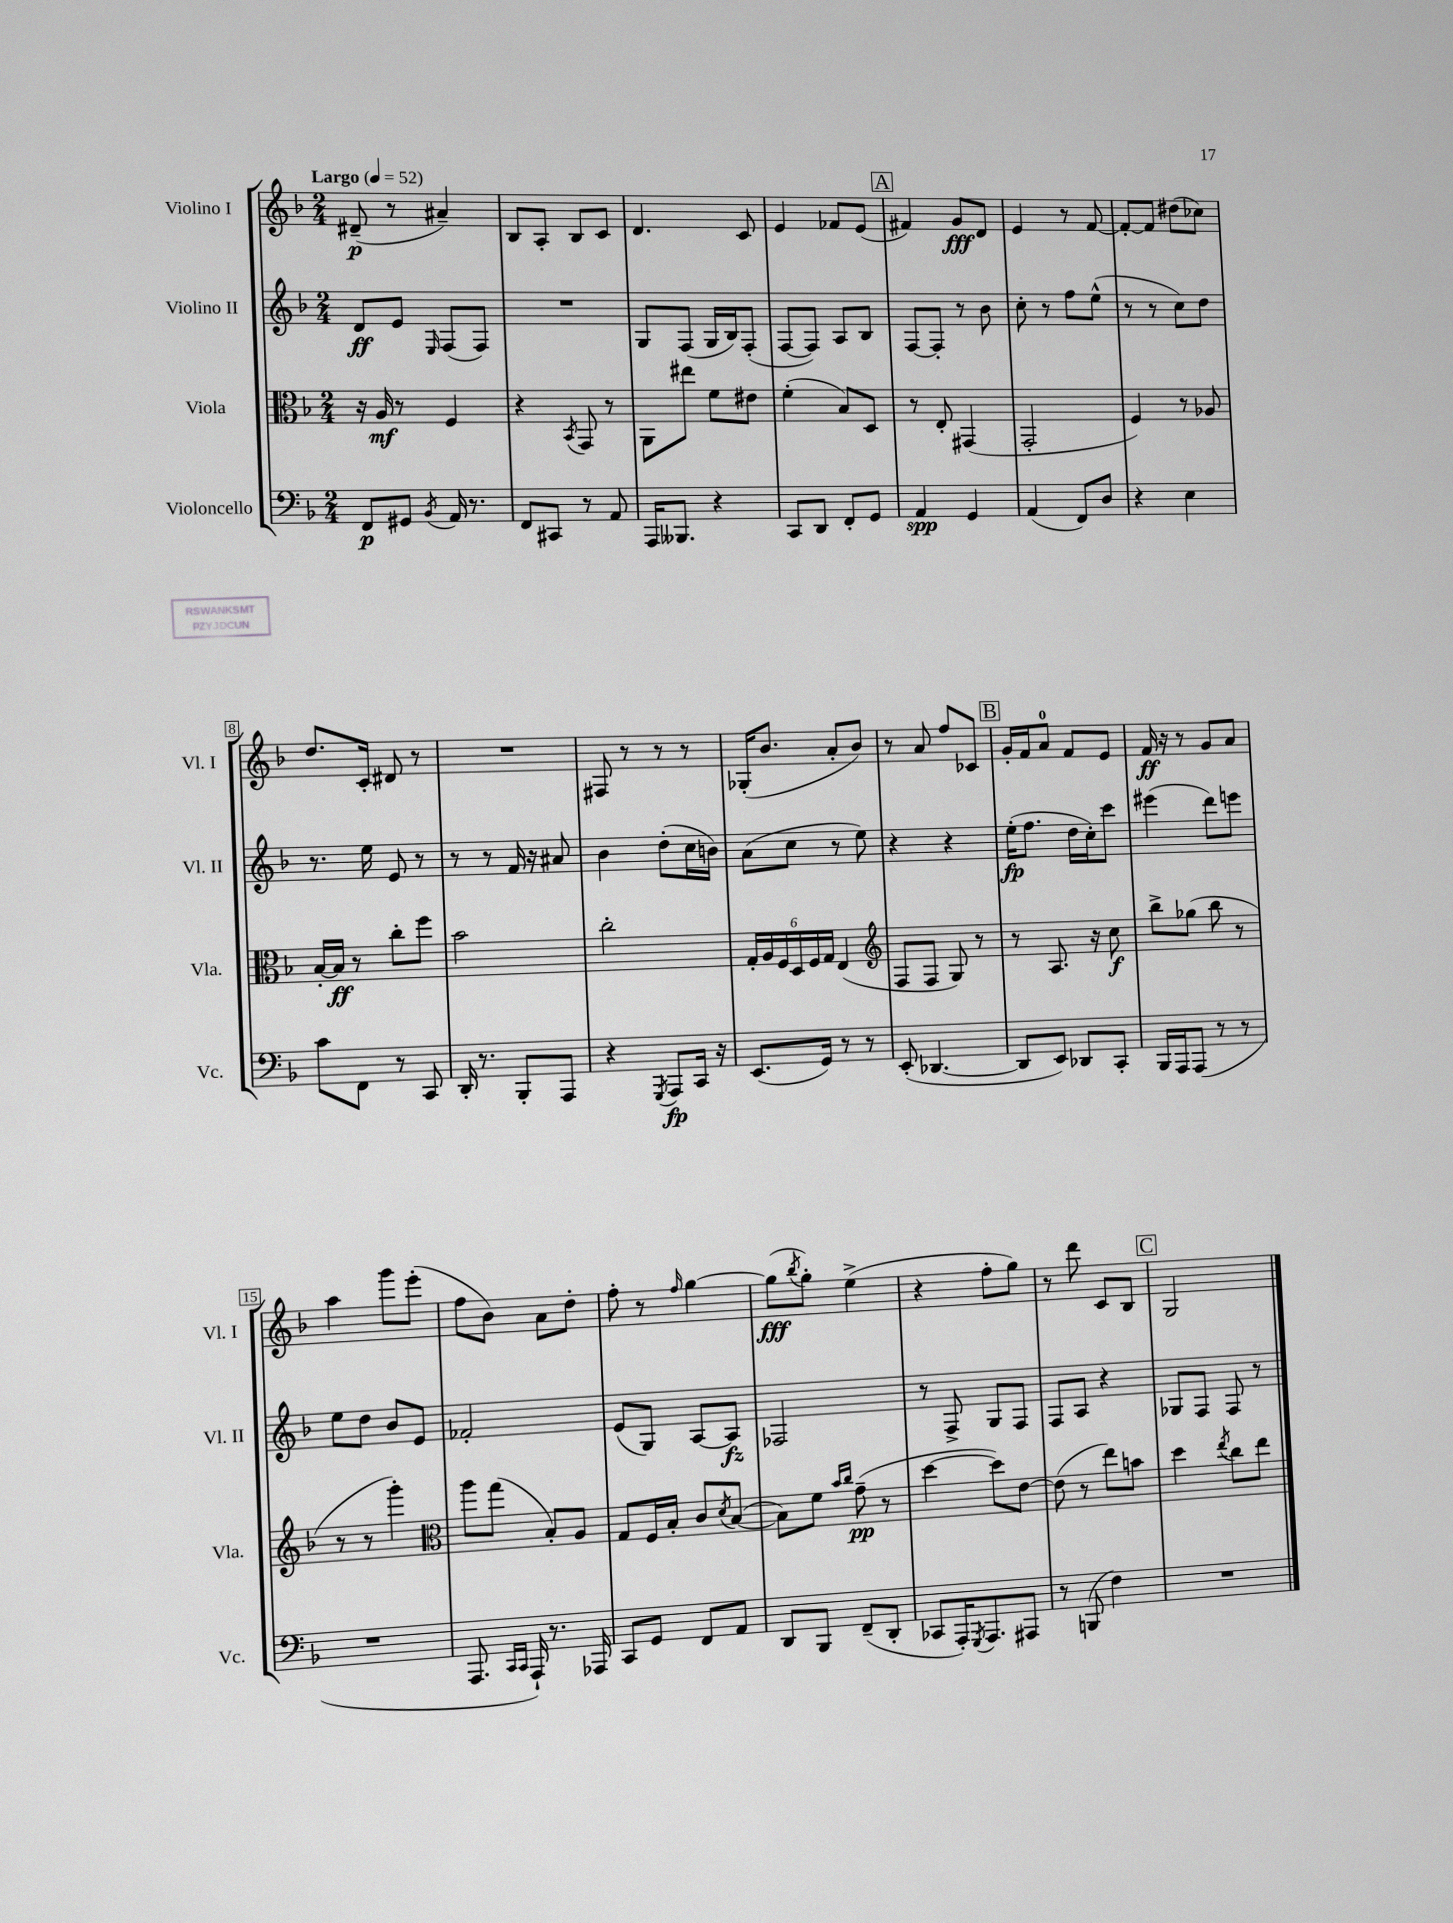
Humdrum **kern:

**kern	**dynam	**kern	**dynam	**kern	**dynam	**kern	**dynam
*part4	*part4	*part3	*part3	*part2	*part2	*part1	*part1
*staff4	*staff4	*staff3	*staff3	*staff2	*staff2	*staff1	*staff1
*I"Violoncello	*	*I"Viola	*	*I"Violino II	*	*I"Violino I	*
*I'Vc.	*	*I'Vla.	*	*I'Vl. II	*	*I'Vl. I	*
*clefF4	*	*clefC3	*	*clefG2	*	*clefG2	*
*k[b-]	*	*k[b-]	*	*k[b-]	*	*k[b-]	*
*M2/4	*	*M2/4	*	*M2/4	*	*M2/4	*
*MM52	*	*MM52	*	*MM52	*	*MM52	*
=1	=1	=1	=1	=1	=1	=1	=1
!	!	!	!	!	!	!LO:TX:a:B:t=Largo	!
8FF/L	p	16r	.	8d/L	ff	(8d#X~/	p
.	.	16A/	mf	.	.	.	.
8GG#X/J	.	8r	.	8e/J	.	8r	.
8qBB-/	.	.	.	16qqE/	.	.	.
16AA/	.	4F/	.	(8F/L	.	4a#X~/)	.
8.r	.	.	.	.	.	.	.
.	.	.	.	8F/J)	.	.	.
=2	=2	=2	=2	=2	=2	=2	=2
8FF/L	.	4r	.	2r	.	8B-/L	.
8CC#X/J	.	.	.	.	.	8A'/J	.
.	.	8qBB-/	.	.	.	.	.
8r	.	8GG/	.	.	.	8B-/L	.
8AA/	.	8r	.	.	.	8c/J	.
=3	=3	=3	=3	=3	=3	=3	=3
16AAA/KL	.	8AA\L	.	8G/L	.	4.d/	.
8.BBB--X/J	.	.	.	.	.	.	.
.	.	8ee#X\J	.	(8F/J	.	.	.
4r	.	8f\L	.	16G/LL	.	.	.
.	.	.	.	16B-/J)	.	.	.
.	.	8e#X\J	.	(8F'/J	.	8c/	.
=4	=4	=4	=4	=4	=4	=4	=4
8CC/L	.	(4f'\	.	[8F/L	.	4e/	.
8DD/J	.	.	.	8F/J])	.	.	.
8FF'/L	.	8B-/L)	.	8A/L	.	8f-X/L	.
8GG/J	.	8D/J	.	8B-/J	.	(8e/J	.
!!LO:REH:place=s1:t=A
=5	=5	=5	=5	=5	=5	=5	=5
4AA/	spp	8r	.	[8F/L	.	4f#X/)	.
.	.	8E'/	.	8F'/J]	.	.	.
4GG/	.	(4GG#X/	.	8r	.	8g/L	fff
.	.	.	.	8b-\	.	8d/J	.
=6	=6	=6	=6	=6	=6	=6	=6
(4AA/	.	2GG'/	.	8cc'\	.	4e/	.
.	.	.	.	8r	.	.	.
8FF/L)	.	.	.	8ff\L	.	8r	.
8D/J	.	.	.	(8ee^^\J	.	[8f/	.
=7	=7	=7	=7	=7	=7	=7	=7
4r	.	4F/)	.	8r	.	8f'/L_	.
.	.	.	.	8r	.	8f/J]	.
4E\	.	8r	.	8cc\L)	.	(8dd#X\L	.
.	.	8A-X/	.	8dd\J	.	8cc-X\J)	.
!!LO:LB:g=z
=8	=8	=8	=8	=8	=8	=8	=8
8c\L	.	[16B-'/LL	.	8.r	.	8.dd/L	.
.	.	16B-/JJ]	ff	.	.	.	.
8FF\J	.	8r	.	.	.	.	.
.	.	.	.	16ee\	.	16c'/Jk	.
8r	.	8cc'\L	.	8e/	.	8d#X/	.
8CC/	.	8ff\J	.	8r	.	8r	.
=9	=9	=9	=9	=9	=9	=9	=9
16DD'/	.	2b-\	.	8r	.	2r	.
8.r	.	.	.	.	.	.	.
.	.	.	.	8r	.	.	.
8BBB-'/L	.	.	.	16f/	.	.	.
.	.	.	.	16r	.	.	.
8AAA/J	.	.	.	8a#X/	.	.	.
=10	=10	=10	=10	=10	=10	=10	=10
4r	.	2cc'\	.	4b-\	.	8F#X/	.
.	.	.	.	.	.	8r	.
8qGGG/	.	.	.	.	.	.	.
8AAA/L	fp	.	.	(8dd'\L	.	8r	.
16CC/Jk	.	.	.	16cc\L	.	8r	.
16r	.	.	.	16bn\JJ)	.	.	.
=11	=11	=11	=11	=11	=11	=11	=11
(8.EE/L	.	24G'/LL	.	(8a\L	.	(16G-X'/KL	.
.	.	24A/	.	.	.	.	.
.	.	.	.	.	.	8.b-/J	.
.	.	24F/	.	.	.	.	.
.	.	24D/	.	8cc\J	.	.	.
.	.	24F/	.	.	.	.	.
16GG/Jk)	.	.	.	.	.	.	.
.	.	24G/JJ	.	.	.	.	.
8r	.	(4E/	.	8r	.	8a'/L	.
8r	.	.	.	8ee\)	.	8b-/J)	.
=12	=12	=12	=12	=12	=12	=12	=12
*	*	*clefG2	*	*	*	*	*
(8EE'/	.	8F/L	.	4r	.	8r	.
[4.DD-X/	.	8F/J	.	.	.	8a/	.
.	.	8G/)	.	4r	.	8ff/L	.
.	.	8r	.	.	.	8c-X/J	.
!!LO:REH:place=s1:t=B
=13	=13	=13	=13	=13	=13	=13	=13
8DD-/L]	.	8r	.	(16ee'\KL	fp	16g'/LL	.
.	.	.	.	8.ff\J	.	16f/J	.
8EE/J)	.	8.A/	.	.	.	8a/J	.
8DD-X/L	.	.	.	16dd\LL	.	8f/L	.
.	.	16r	.	16cc'\J)	.	.	.
8CC'/J	.	8cc\	f	8ccc\J	.	8e/J	.
=14	=14	=14	=14	=14	=14	=14	=14
16BBB-/LL	.	8bb-^\L	.	(4eee#X\	.	16f/	ff
16AAA/J	.	.	.	.	.	16r	.
(8AAA/J	.	(8gg-X\J	.	.	.	8r	.
8r	.	8bb-\	.	8ddd\L)	.	8g/L	.
8r	.	8r	.	8eeen\J	.	8a/J	.
!!LO:LB:g=z
=15	=15	=15	=15	=15	=15	=15	=15
2r	.	8r	.	8ee\L	.	4aa\	.
.	.	8r	.	8dd\J	.	.	.
.	.	4ggg'\)	.	8b-/L	.	8ggg\L	.
.	.	.	.	8e/J	.	(8eee'\J	.
=16	=16	=16	=16	=16	=16	=16	=16
*	*	*clefC3	*	*	*	*	*
8.AAA/	.	8aa\L	.	2f-X'/	.	8ff\L	.
.	.	(8gg\J	.	.	.	8b-\J)	.
16qqCC/LL	.	.	.	.	.	.	.
16qqCC/JJ	.	.	.	.	.	.	.
16AAA`/)	.	.	.	.	.	.	.
8.r	.	8B-'/L)	.	.	.	8a\L	.
.	.	8A/J	.	.	.	8dd'\J	.
16AAA-X/	.	.	.	.	.	.	.
=17	=17	=17	=17	=17	=17	=17	=17
8CC/L	.	8G/L	.	(8e/L	.	8ff'\	.
8GG/J	.	16F/L	.	8G/J)	.	8r	.
.	.	16B-'/JJ	.	.	.	.	.
.	.	.	.	.	.	16qqff/	.
8FF/L	.	8c/L	.	[8A/L	.	[4gg\	.
.	.	8qd/	.	.	.	.	.
8AA/J	.	([8B-/J	.	8A/J]	fz	.	.
=18	=18	=18	=18	=18	=18	=18	=18
8DD/L	.	8B-\L])	.	2F-X/	.	(8gg\L]	fff
.	.	.	.	.	.	8qbb-/	.
8BBB-/J	.	8f\J	.	.	.	8gg'\J)	.
.	.	16qqb-/LL	.	.	.	.	.
.	.	16qqcc/JJ	.	.	.	.	.
(8FF~/L	.	(8g~\	pp	.	.	(4ee^\	.
8DD'/J	.	8r	.	.	.	.	.
=19	=19	=19	=19	=19	=19	=19	=19
8CC-X/L	.	[4dd\	.	8r	.	4r	.
16AAA'/K)	.	.	.	8F^/	.	.	.
8qGGG/	.	.	.	.	.	.	.
8.AAA/	.	.	.	.	.	.	.
.	.	8dd\L])	.	8G/L	.	8ff'\L	.
8AAA#X/J	.	[8e\J	.	8F/J	.	8gg\J)	.
=20	=20	=20	=20	=20	=20	=20	=20
8r	.	(8e\]	.	8F/L	.	8r	.
(8BBBn/	.	8r	.	8A/J	.	8ddd\	.
4F\)	.	8ee\L)	.	4r	.	8c/L	.
.	.	8bn\J	.	.	.	8B-/J	.
!!LO:REH:place=s1:t=C
=21	=21	=21	=21	=21	=21	=21	=21
2r	.	4dd\	.	8G-X/L	.	2G/	.
.	.	.	.	8F/J	.	.	.
.	.	8qee/	.	.	.	.	.
.	.	8cc\L	.	8F/	.	.	.
.	.	8ee\J	.	8r	.	.	.
==	==	==	==	==	==	==	==
*-	*-	*-	*-	*-	*-	*-	*-
